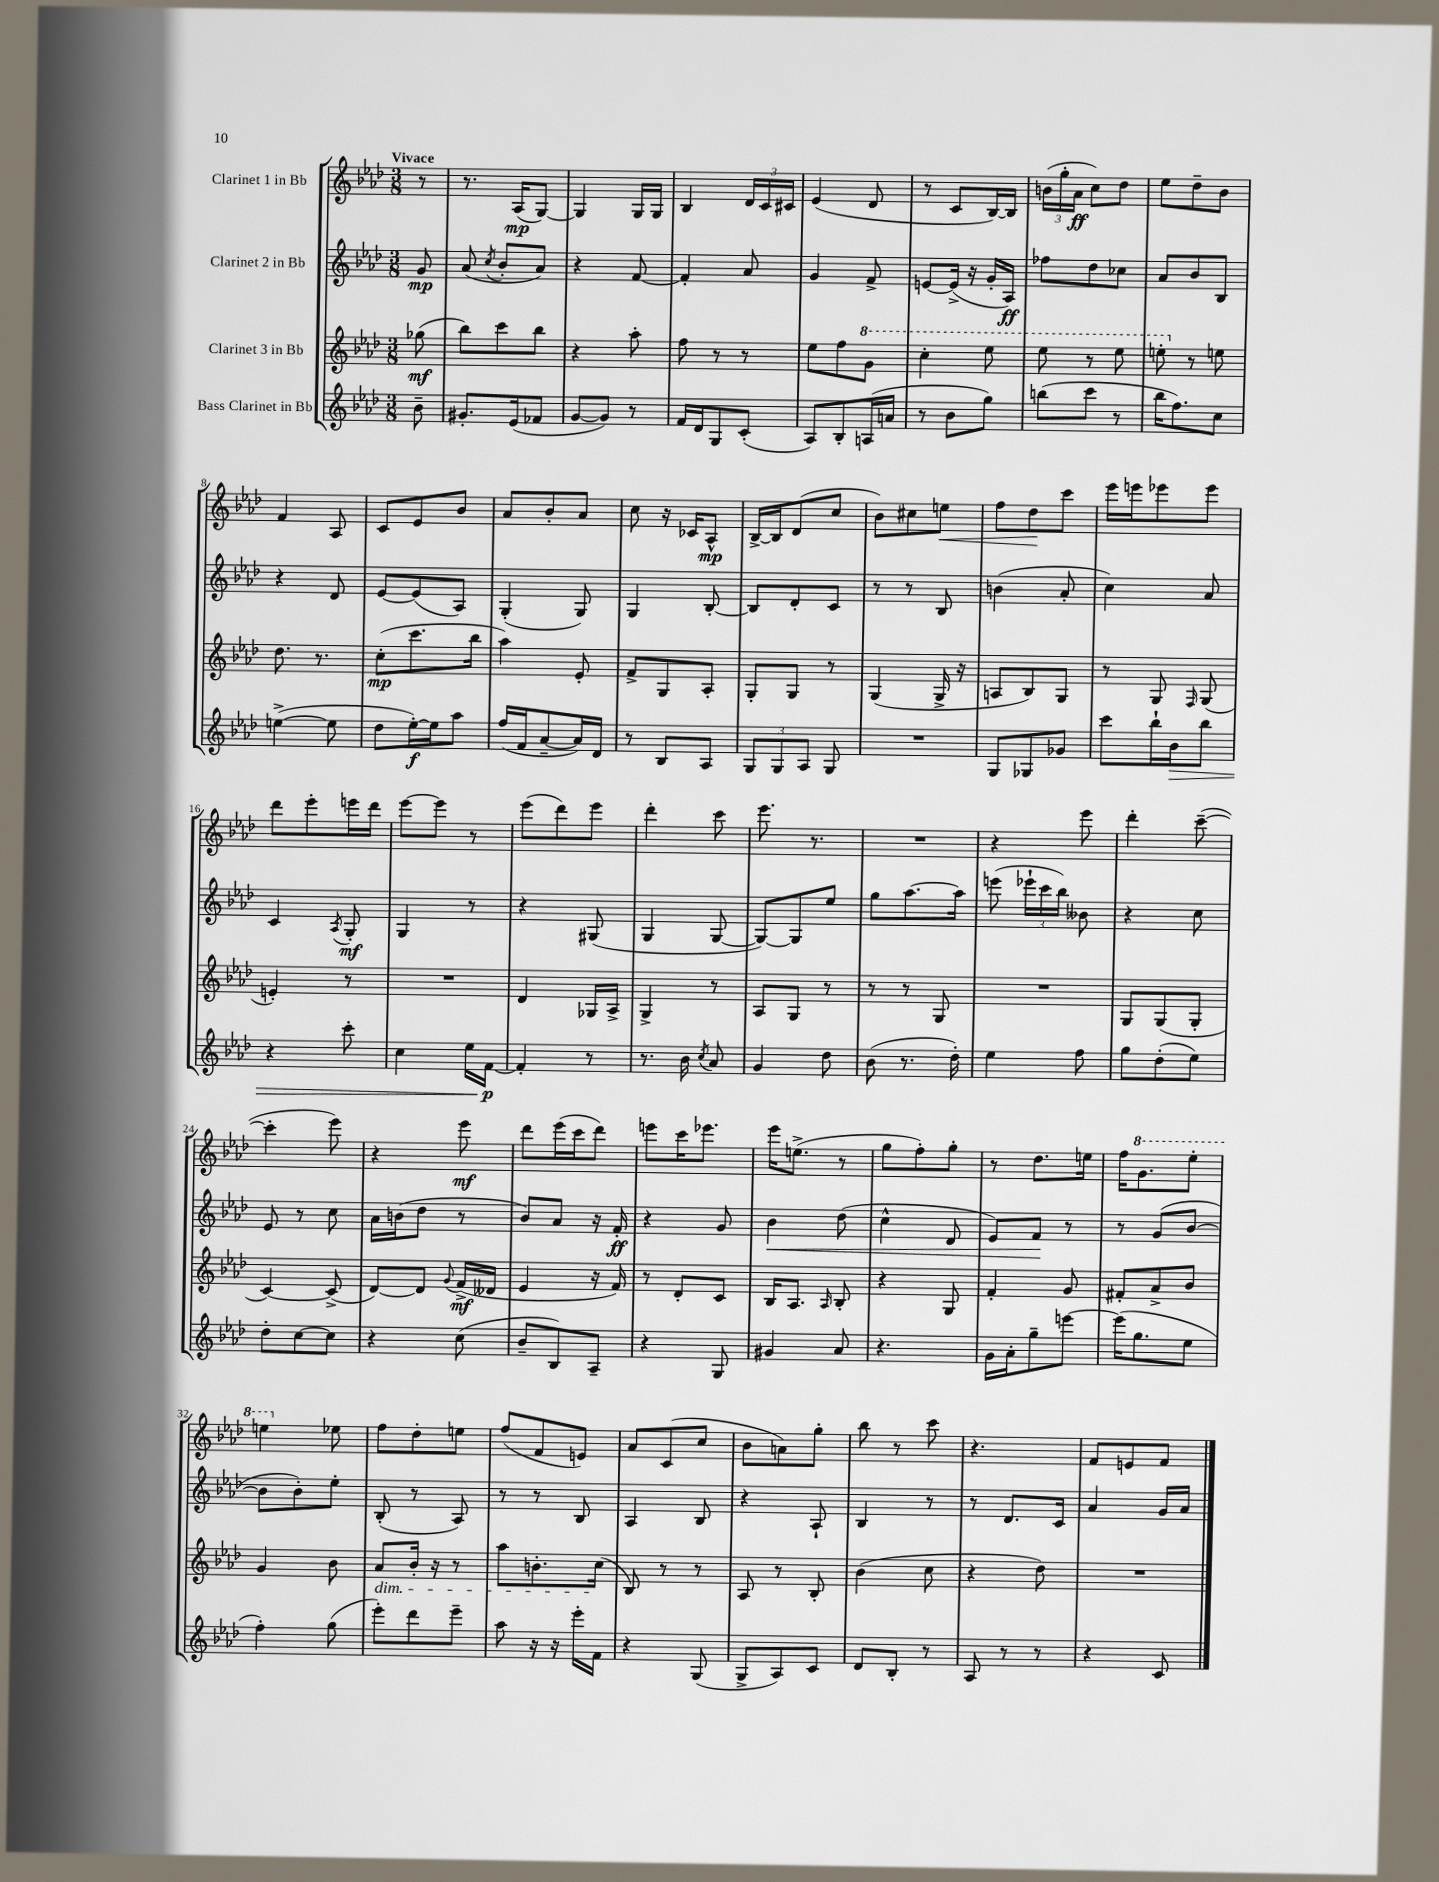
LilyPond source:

<<
\new StaffGroup <<
\new Staff = "s0" \with { instrumentName = "Clarinet 1 in Bb" } {
    \clef treble \key aes \major \numericTimeSignature \time 3/8 \partial 8 \tempo "Vivace"
    \autoBeamOff r8 |
    r8. aes16[\mp( g8]~) |
    g4 g16[ g16] |
    bes4 \tuplet 3/2 { des'16[ c'16 cis'16] } |
    ees'4( des'8 |
    r8 c'8[ bes16~) bes16] |
    \tuplet 3/2 { b'16[( g''16-. aes'16]\ff } c''8[) des''8] |
    ees''8[ des''8-- bes'8] |
    f'4 aes8 |
    c'8[ ees'8 bes'8] |
    aes'8[ bes'8-. aes'8] |
    c''8 r16 ces'16[ aes8]-^\mp |
    bes16[~-> bes16 des'8( c''8] |
    bes'8[) cis''8 e''8]\< |
    f''8[ des''8\! c'''8] |
    ees'''16[ e'''16 ees'''8 ees'''8] |
    des'''8[ ees'''8-. e'''16 des'''16] |
    ees'''8[~ ees'''8] r8 |
    ees'''8[( des'''8) ees'''8] |
    des'''4-. c'''8 |
    ees'''8. r8. |
    R4. |
    r4 ees'''8 |
    des'''4-. c'''8~--( |
    c'''4-. ees'''8) |
    r4 ees'''8\mf |
    des'''8[ ees'''16( c'''16 des'''8]) |
    e'''8[ c'''16 ees'''8.] |
    ees'''16[ e''8.]->( r8 |
    g''8[ f''8-.) g''8]-. |
    r8 des''8.[ e''16] |
    f''16[ \ottava #1 g''8. ees'''8]-. |
    e'''4 \ottava #0 ees''!8 |
    f''8[ des''8-. e''8] |
    f''8[( f'8 e'8]) |
    aes'8[ c'8( c''8] |
    bes'8[ a'8) g''8]-. |
    bes''8 r8 c'''8 |
    r4. |
    f'8[ e'8 f'8] \bar "|." |
}
\new Staff = "s1" \with { instrumentName = "Clarinet 2 in Bb" } {
    \clef treble \key aes \major \numericTimeSignature \time 3/8 \partial 8
    \autoBeamOff g'8\mp |
    aes'8( \acciaccatura { c''8 } bes'8[-. aes'8]) |
    r4 f'8~ |
    f'4-. aes'8 |
    g'4 f'8-> |
    e'8[~ e'16]->( r16 g'16[-. aes16]\ff) |
    fes''8[ des''8 ces''8] |
    aes'8[ bes'8 bes8] |
    r4 des'8 |
    ees'8[~ ees'8( aes8]) |
    g4-.( g8) |
    g4 bes8~-. |
    bes8[ des'8-. c'8] |
    r8 r8 bes8 |
    b'4( aes'8-. |
    c''4) aes'8 |
    c'4 \acciaccatura { aes8 } g8-.\mf |
    g4 r8 |
    r4 gis8( |
    g4 g8~ |
    g8[~) g8 ees''8] |
    g''8[ aes''8.~ aes''16] |
    e'''8( \tuplet 3/2 { ees'''16[-! c'''16 bes''16]) } beses'8 |
    r4 c''8 |
    ees'8 r8 c''8 |
    aes'16[ b'16( des''8] r8 |
    bes'8[) aes'8] r16 f'16-.\ff |
    r4 g'8 |
    bes'4\< des''8( |
    c''4-^ des'8 |
    ees'8[) f'8]\! r8 |
    r8 g'8[( bes'8]~ |
    bes'8[ bes'8-.) ees''8]-. |
    bes8-.( r8 aes8) |
    r8 r8 bes8 |
    aes4 bes8 |
    r4 aes8-! |
    bes4 r8 |
    r8 des'8.[ c'16] |
    aes'4 g'16[ aes'16] \bar "|." |
}
\new Staff = "s2" \with { instrumentName = "Clarinet 3 in Bb" } {
    \clef treble \key aes \major \numericTimeSignature \time 3/8 \partial 8
    \autoBeamOff ges''8\mf( |
    bes''8[) c'''8 bes''8] |
    r4 aes''8-. |
    f''8 r8 r8 |
    ees''8[ f''8 \ottava #1 g''8] |
    c'''4-. ees'''8 |
    ees'''8 r8 ees'''8 |
    e'''8-. \ottava #0 r8 e''8 |
    des''8. r8. |
    c''8[-.\mp( c'''8. bes''16] |
    aes''4) ees'8-. |
    f'8[-> g8 aes8]-. |
    g8[-. g8] r8 |
    g4( g16-> r16 |
    a8[ bes8) g8] |
    r8 g8 \grace { f16 } g8( |
    e'4-.) r8 |
    R4. |
    des'4 ges16[ aes16]-> |
    g4-> r8 |
    aes8[ g8] r8 |
    r8 r8 g8 |
    R4. |
    g8[ g8( g8]-. |
    c'4~) c'8->( |
    des'8[~) des'8] \appoggiatura { g'8 } f'16[->\mf( deses'16] |
    ees'4 r16 f'16) |
    r8 des'8[-. c'8] |
    bes16[ aes8.] \grace { aes16 } bes8-. |
    r4 g8 |
    f'4-. g'8 |
    fis'8[-. aes'8-> bes'8] |
    g'4 bes'8 |
    aes'8[\dim bes'16]-. r16 r8 |
    aes''8[ b'8.-. c''16]\!( |
    bes8) r8 r8 |
    aes8 r8 bes8-. |
    bes'4( c''8 |
    r4 des''8) |
    R4. \bar "|." |
}
\new Staff = "s3" \with { instrumentName = "Bass Clarinet in Bb" } {
    \clef treble \key aes \major \numericTimeSignature \time 3/8 \partial 8
    \autoBeamOff bes'8-- |
    gis'8.[-. ees'16( fes'8] |
    g'8[~ g'8]) r8 |
    f'16[ des'16 g8 c'8]-.( |
    aes8[) bes8-. a16( a'16] |
    r8 bes'8[ g''8]) |
    b''8[( c'''8] r8 |
    bes''16[ f''8.) c''8] |
    e''4~->( e''8 |
    des''8[ ees''16~-.\f) ees''16 aes''8] |
    f''16[( f'16 aes'8~-- aes'16) des'16] |
    r8 bes8[ aes8] |
    \tuplet 3/2 { g8[ g8 aes8] } g8 |
    R4. |
    g8[ ges8 ges'8] |
    c'''8[ bes''16-! bes'16\> bes''8] |
    r4 c'''8-. |
    c''4 ees''16[ f'16]~\p\! |
    f'4-. r8 |
    r8. bes'16 \acciaccatura { c''8 } aes'8 |
    g'4 des''8 |
    bes'8( r8. des''16-.) |
    ees''4 f''8 |
    g''8[ des''8-.( ees''8]) |
    des''8[-. c''8~ c''8] |
    r4 c''8( |
    bes'8[-- bes8) aes8]-- |
    r4 g8 |
    gis'4 aes'8 |
    r4. |
    g'16[ aes'16-. g''8-- e'''8]~ |
    e'''16[( g''8. ees''8] |
    f''4-.) g''8( |
    ees'''8[-.) des'''8 ees'''8]-- |
    aes''8 r16 r16 ees'''16[-. f'16] |
    r4 g8( |
    g8[-> aes8) c'8] |
    des'8[ bes8]-. r8 |
    aes8 r8 r8 |
    r4 c'8 \bar "|." |
}
>>
>>
